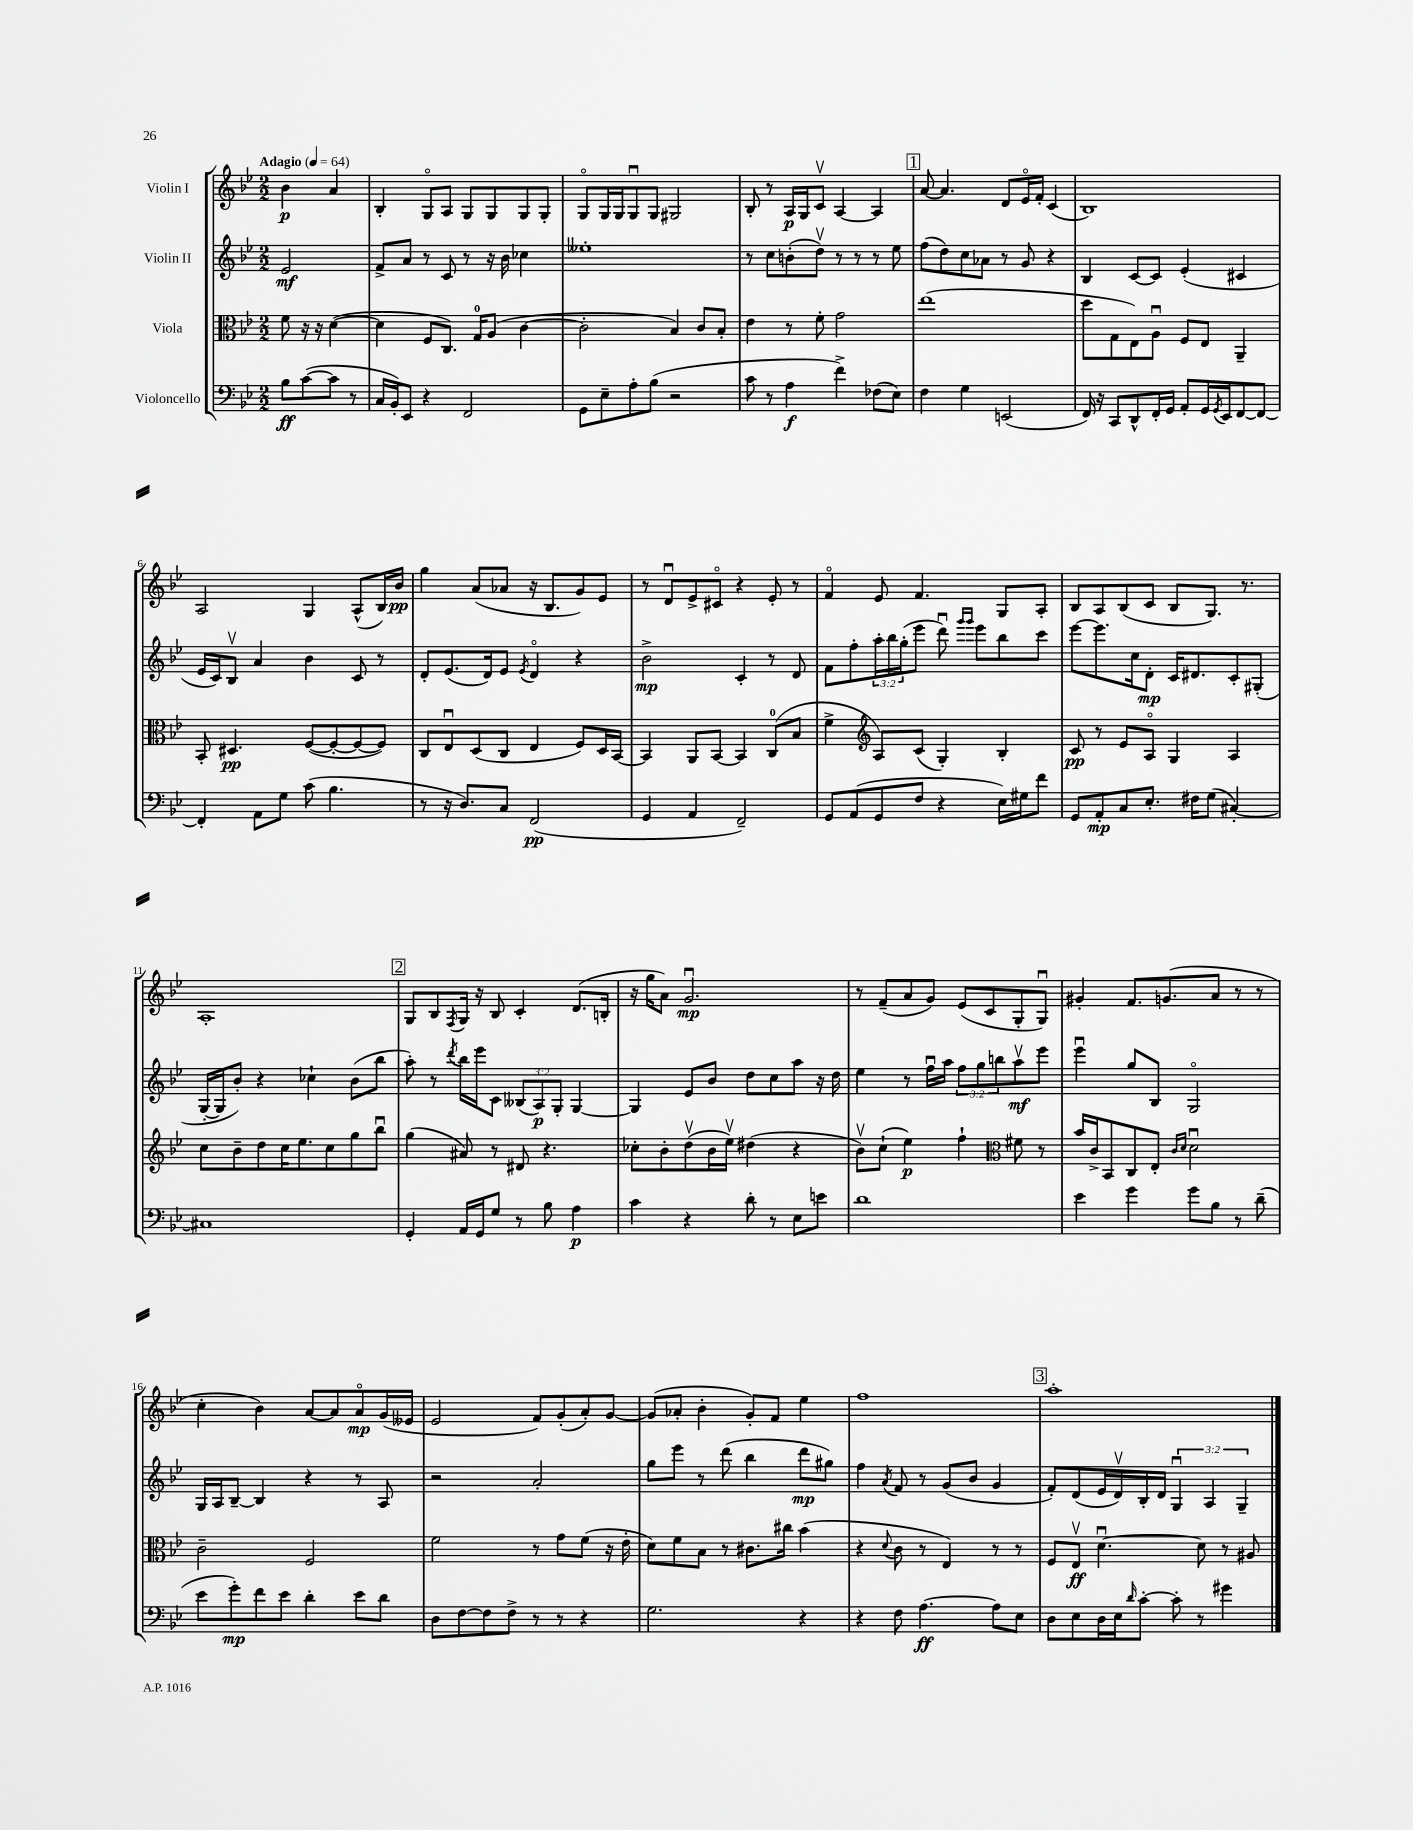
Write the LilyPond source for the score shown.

<<
\new StaffGroup <<
\new Staff = "s0" \with { instrumentName = "Violin I" } {
    \clef treble \key bes \major \numericTimeSignature \time 2/2 \partial 2 \tempo "Adagio" 4 = 64
    bes'4\p a'4 |
    bes4-. g8\flageolet a8 g8 g8 g8 g8-. |
    g8\flageolet g16 g16 g8\downbow g8 gis2 |
    bes8-. r8 a16\p g16 c'8\upbow a4~ a4 |
    \mark \markup { \box "1" } a'8~ a'4. d'8 ees'16\flageolet f'16-. c'4( |
    bes1) |
    a2 g4 a8-^( bes16) bes'16\pp |
    g''4 a'8( aes'8 r16 bes8. g'8) ees'8 |
    r8 d'8\downbow ees'8-> cis'8\flageolet r4 ees'8-. r8 |
    f'4\flageolet ees'8 f'4. g8 a8-. |
    bes8 a8 bes8( c'8 bes8 g8.) r8. |
    a1-. |
    \mark \markup { \box "2" } g8 bes8 \acciaccatura { f8 } g16 r16 bes8 c'4-. d'8.( b16-. |
    r16 g''16 a'8) g'2.\downbow\mp |
    r8 f'8--( a'8 g'8) ees'8( c'8 g8-. g8\downbow) |
    gis'4-. f'8. g'8.( a'8 r8 r8 |
    c''4-. bes'4) a'8~ a'8 a'8\flageolet\mp g'16( eeses'16 |
    ees'2 f'8) g'8-.( a'8-.) g'8~ |
    g'8( aes'8-. bes'4-. g'8-.) f'8 ees''4 |
    f''1 |
    \mark \markup { \box "3" } a''1-. \bar "|." |
}
\new Staff = "s1" \with { instrumentName = "Violin II" } {
    \clef treble \key bes \major \numericTimeSignature \time 2/2 \override Staff.TupletNumber.text = #tuplet-number::calc-fraction-text \partial 2
    ees'2\mf |
    f'8-> a'8 r8 c'8 r8 r16 bes'16 ces''4 |
    eeses''1-. |
    r8 c''8 b'8-.( d''8\upbow) r8 r8 r8 ees''8 |
    \mark \markup { \box "1" } f''8( d''8) c''8 aes'8 r8 g'8 r4 |
    bes4 c'8~ c'8 ees'4-.( cis'4 |
    ees'16 c'16) bes8\upbow a'4 bes'4 c'8 r8 |
    d'8-. ees'8.( d'16) ees'8 \acciaccatura { ees'8 } d'4\flageolet r4 |
    bes'2->\mp c'4-. r8 d'8 |
    f'8 f''8-. \tuplet 3/2 { a''16-. bes''16 g''16-.( } ees'''8 d'''8\downbow) \grace { g'''16 g'''16 } ees'''8 bes''8 c'''8 |
    ees'''8~ ees'''8. c''16 d'8-.\mp c'16 dis'8. c'8-. gis8-.( |
    g16~-. g16 bes'8-.) r4 ces''4-! bes'8( bes''8 |
    \mark \markup { \box "2" } a''8-.) r8 \acciaccatura { d'''8 } bes''16 ees'''16 c'8 \tuplet 3/2 { beses8( a8\p) g8-. } g4~ |
    g4 ees'8 bes'8 d''8 c''8 a''8 r16 d''16 |
    ees''4 r8 f''16\downbow a''16 \tuplet 3/2 { f''8 g''8 b''8 } a''8\upbow\mf ees'''8 |
    ees'''4\downbow g''8 bes8 g2\flageolet |
    g16 a16 bes8~-- bes4 r4 r8 a8 |
    r2 a'2-. |
    g''8 ees'''8 r8 d'''8( bes''4 d'''8\mp gis''8) |
    f''4 \acciaccatura { a'8 } f'8 r8 g'8( bes'8 g'4 |
    \mark \markup { \box "3" } f'8-.) d'8( ees'16 d'16\upbow) bes16-. d'16 \tuplet 3/2 { g4\downbow a4 g4-- } \bar "|." |
}
\new Staff = "s2" \with { instrumentName = "Viola" } {
    \clef alto \key bes \major \numericTimeSignature \time 2/2 \partial 2
    f'8 r16 r16 d'4~( |
    d'4 f8 c8.) g16-0 a8( c'4~ |
    c'2-. bes4) c'8 bes8-. |
    ees'4 r8 f'8-. g'2 |
    \mark \markup { \box "1" } ees''1( |
    d''8 g8 ees8) a8\downbow f8 ees8 a,4-- |
    bes,8-. dis4.\pp f8~( f8~-. f8~ f8) |
    c8 ees8\downbow d8( c8 ees4 f8) d16 bes,16~ |
    bes,4 a,8 bes,8~ bes,4 c8-0( bes8 |
    f'4-> \clef treble a8) c'8( g4-.) bes4-. |
    c'8\pp r8 ees'8 a8\flageolet g4 a4 |
    c''8 bes'8-- d''8 c''16 ees''8. c''8 g''8 bes''8\downbow |
    \mark \markup { \box "2" } g''4( ais'8) r8 dis'8 r4. |
    ces''8-. bes'8-. d''8\upbow( bes'16 ees''16\upbow) dis''4( r4 |
    bes'8\upbow) c''8-!( ees''4\p) f''4-! \clef alto fis'8 r8 |
    bes'16 c'16-> bes,8 c8 ees8-. \grace { c'16 d'16 } d'2\downbow |
    c'2-- f2 |
    f'2 r8 g'8 f'8( r16 ees'16-. |
    d'8) f'8 bes8 r8 cis'8. cis''16 bes'4( |
    r4 \appoggiatura { d'8 } c'8 r8 ees4) r8 r8 |
    \mark \markup { \box "3" } f8 ees8\upbow\ff d'4.~\downbow d'8 r8 ais8 \bar "|." |
}
\new Staff = "s3" \with { instrumentName = "Violoncello" } {
    \clef bass \key bes \major \numericTimeSignature \time 2/2 \partial 2
    bes8\ff c'8~( c'8 r8 |
    c16 bes,16-.) ees,8 r4 f,2 |
    g,8 ees8-- a8-. bes8( r2 |
    c'8 r8 a4\f f'4->) fes8( ees8) |
    \mark \markup { \box "1" } f4 g4 e,2( |
    f,16) r16 c,8 d,8-^ f,16-. g,16 a,8-. g,16 \acciaccatura { g,8 } ees,16 f,8~ f,8~ |
    f,4-. a,8 g8 c'8( bes4. |
    r8 r16 d8.) c8 f,2\pp( |
    g,4 a,4 f,2--) |
    g,8 a,8( g,8 f8 r4 ees16) gis16 f'8 |
    g,8 a,8-.\mp c8 ees8.-. fis16 g8( cis4~-.) |
    cis1 |
    \mark \markup { \box "2" } g,4-. a,16 g,16 g8 r8 bes8 a4\p |
    c'4 r4 d'8-. r8 ees8 e'8 |
    d'1 |
    ees'4 g'4 g'8 bes8 r8 d'8--( |
    ees'8 g'8-.\mp) f'8 ees'8 d'4-. ees'8 d'8 |
    d8 f8~ f8 f8-> r8 r8 r4 |
    g2. r4 |
    r4 f8 a4.~\ff a8 ees8 |
    \mark \markup { \box "3" } d8 ees8 d16 ees16 \grace { d'16 } c'8~-. c'8-. r8 gis'4 \bar "|." |
}
>>
>>
